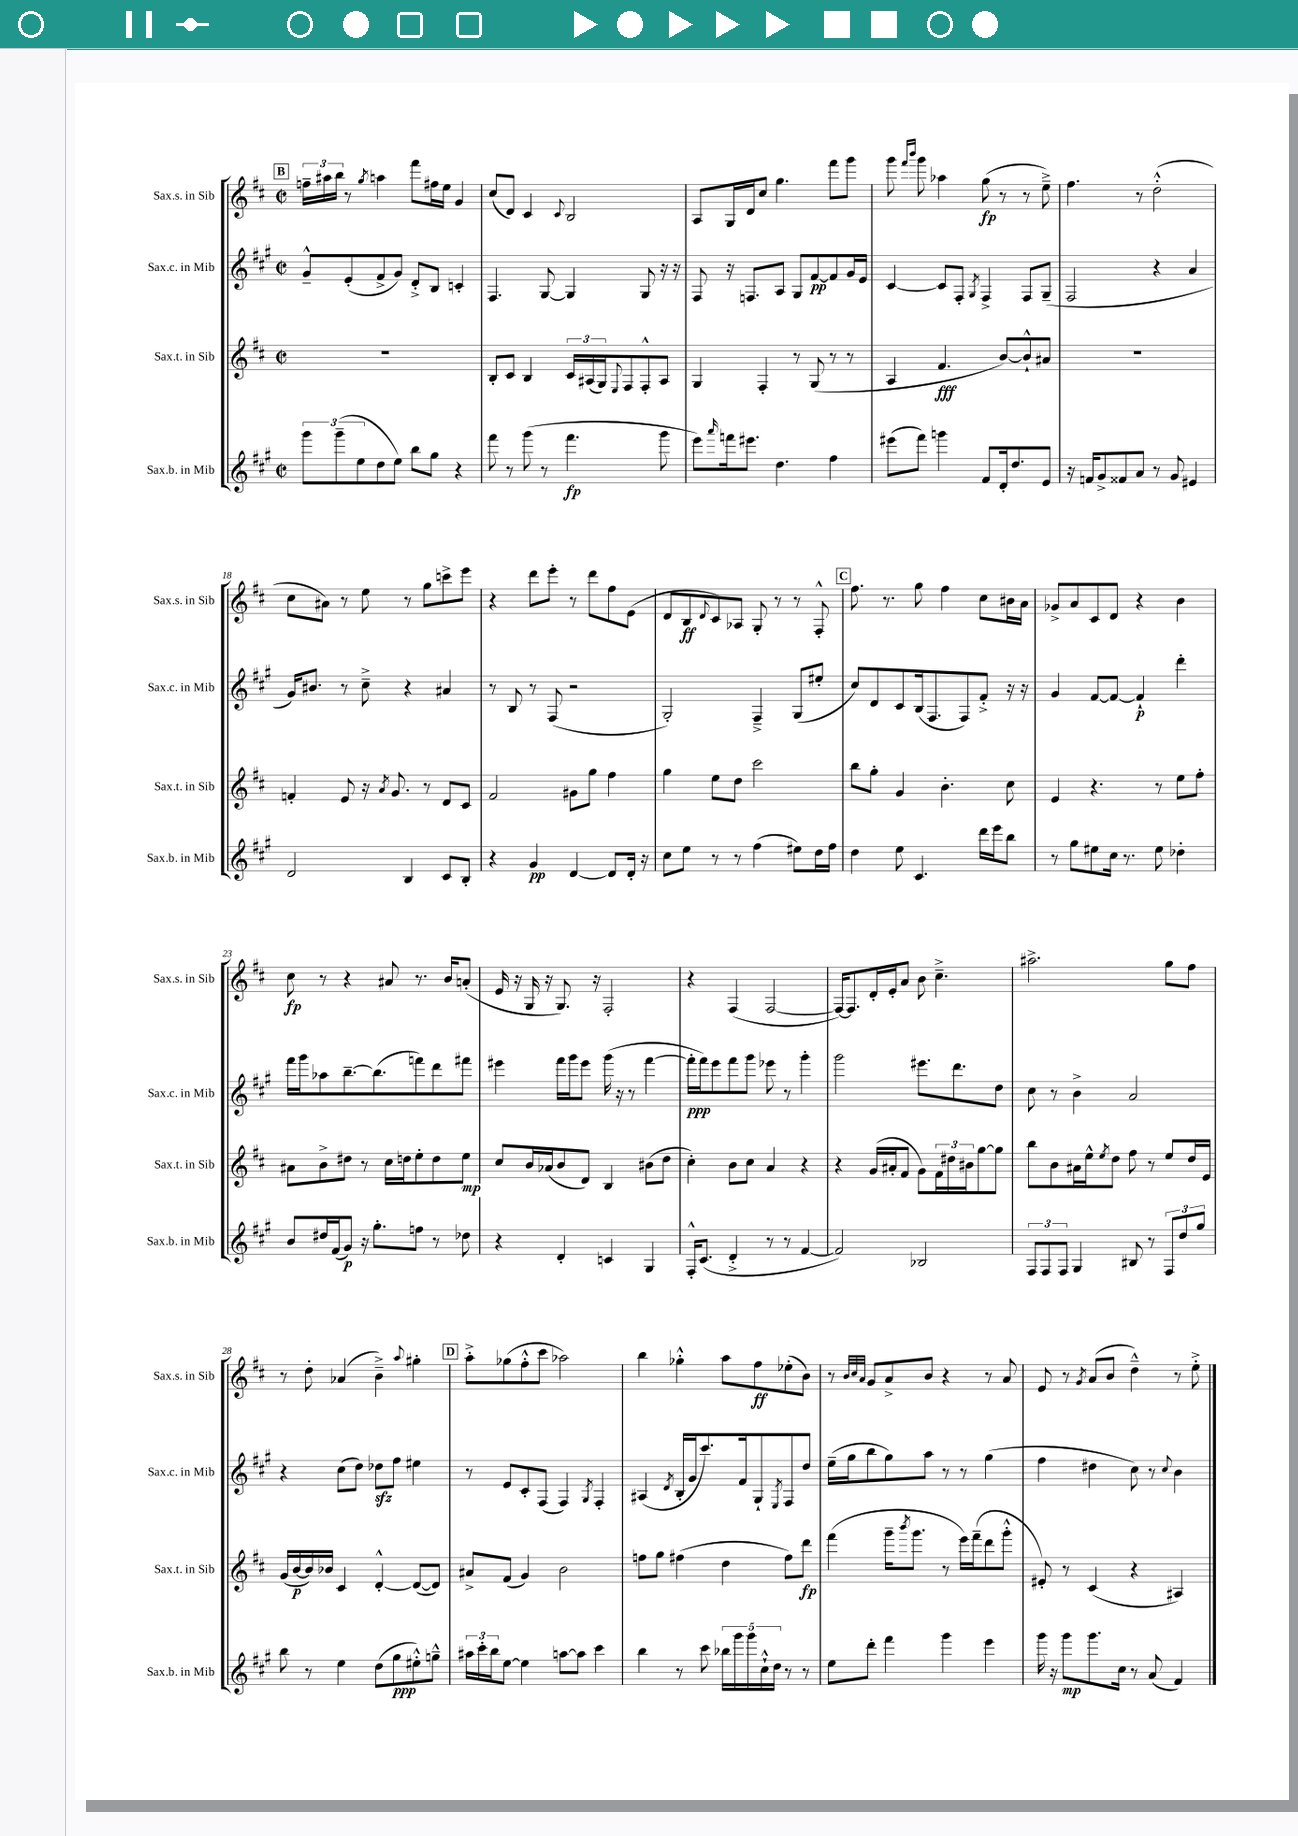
<<
\new StaffGroup <<
\new Staff = "s0" \with { instrumentName = "Sax.s. in Sib" shortInstrumentName = "Sax.s. in Sib" } {
    \clef treble \key d \major \defaultTimeSignature \time 2/2
    \mark \markup { \box "B" } \tuplet 3/2 { f''16-- ais''16 b''16 } r8 \acciaccatura { g''8 } a''4 fis'''8 fis''16 e''16 g'4 |
    cis''8( d'8) cis'4 \appoggiatura { cis'8 } b2 |
    a8 g16 d'16 cis''8 g''4. fis'''8 g'''8 |
    g'''8 \grace { fis'''16 b'''16 } g'''8 aes''4 g''8\fp( r8 r8 e''8--->) |
    fis''4. r8 d''2-.-^( |
    cis''8 ais'8) r8 e''8 r8 g''8 c'''8-> e'''8 |
    r4 d'''8 e'''8-. r8 d'''8 fis''8 e'8( |
    d'8 b8\ff \appoggiatura { d'8 } cis'8) aes8 g8-. r8 r8 fis8-.-^ |
    \mark \markup { \box "C" } fis''8. r8. g''8 fis''4 cis''8 bis'16 a'16 |
    ges'8-> a'8 cis'8 d'8 r4 b'4 |
    cis''8\fp r8 r4 ais'8 r8. b'16 a'8-.( |
    e'16 r16 g16 r16 g8.) r16 fis2-. |
    r4 fis4( fis2~ |
    fis16~) fis8. d'16-. e'16-. a'8 b'8 cis''4.---> |
    ais''2.-> g''8 fis''8 |
    r8 d''8-. aes'4( b'4--->) \appoggiatura { a''8 } gis''4-. |
    \mark \markup { \box "D" } a''8-.-> ges''8( fis''8-.-^ cis'''8 aes''2) |
    b''4 ges''4-.-^ a''8 fis''8\ff ees''8-.( b'8) |
    r8 \grace { b'32 cis''32 a'32 } g'8 a'8-> b'8 r4 r8 a'8 |
    e'8 r8 \acciaccatura { g'8 } a'8( b'8 d''4---^) r8 e''8-.-> \bar "|." |
}
\new Staff = "s1" \with { instrumentName = "Sax.c. in Mib" shortInstrumentName = "Sax.c. in Mib" } {
    \clef treble \key a \major \defaultTimeSignature \time 2/2
    \mark \markup { \box "B" } gis'8---^ e'8-.( fis'8-> gis'8) d'8-.-> b8 c'4-. |
    fis4. gis8~ gis4 gis8 r16 r16 |
    fis8 r16 f8. a8 gis8 fis'8~\pp fis'8 gis'16 e'16 |
    cis'4~ cis'8 fis8-. \acciaccatura { gis8 } fis4-> fis8 gis8--( |
    fis2 r4 a'4 |
    gis'16) bis'8. r8 cis''8---> r4 ais'4 |
    r8 b8 r8 fis8( r2 |
    gis2-.) fis4---> gis8( eis''8-. |
    \mark \markup { \box "C" } cis''8) d'8 cis'8 b16( fis8. fis8) fis'8-.-> r16 r16 |
    gis'4 fis'8~ fis'8~ fis'4-!\p d'''4-. |
    fis'''16 gis'''16 aes''8 b''8.~-- b''8.( f'''8) d'''8 fis'''8 |
    eis'''4 fis'''16 gis'''16 eis'''8 gis'''16( r16 r8 fis'''4~ |
    fis'''16-.\ppp fis'''16) e'''8 fis'''8 gis'''8 ees'''8 r8 gis'''4-. |
    gis'''2 eis'''8. d'''8. d''8 |
    cis''8 r8 b'4-> a'2 |
    r4 cis''8( d''8) des''8\sfz fis''8 eis''4 |
    \mark \markup { \box "D" } r8 e'8 cis'8-. fis8( fis4) \acciaccatura { gis8 } fis4-. |
    ais4( \acciaccatura { d'8 } b16-. gis'16 cis'''8.) fis'16 gis8-! \acciaccatura { e8 } fis8 d''8 |
    e''16--( gis''16 b''8 gis''8) a''8 r8 r8 gis''4( |
    fis''4 dis''4 cis''8) r8 \appoggiatura { cis''8 } b'4 \bar "|." |
}
\new Staff = "s2" \with { instrumentName = "Sax.t. in Sib" shortInstrumentName = "Sax.t. in Sib" } {
    \clef treble \key d \major \defaultTimeSignature \time 2/2
    \mark \markup { \box "B" } R1 |
    b8-. cis'8 b4 \tuplet 3/2 { cis'16 ais16( g16) } \appoggiatura { e8 } fis8 fis8-.-^ ais8 |
    g4 fis4-. r8 g8( r8 r8 |
    a4 fis'4.\fff b'8~) b'8-!-^ ais'8 |
    R1 |
    f'4-. e'8 r16 \acciaccatura { a'8 } g'8. r8 d'8 cis'8 |
    fis'2 gis'8 g''8 fis''4 |
    g''4 e''8 d''8 cis'''2 |
    \mark \markup { \box "C" } b''8 g''8-. g'4 b'4.-. cis''8 |
    e'4 r4. r8 e''8 fis''8-. |
    ais'8 b'8-> dis''8 r8 cis''16 d''16 e''8-. d''8 e''8\mp |
    cis''8 b'16 aes'16( b'8 d'8) b4 bis'8( d''8 |
    cis''4-.) b'8 cis''8 a'4 r4 |
    r4 g'16( ais'16-. fis'8 g'8) \tuplet 3/2 { fis'16 dis''16 bis'16 } g''8~ g''8 |
    b''8 b'8 ais'16 e''16-^ \acciaccatura { e''8 } d''8 fis''8 r8 e''8 d''16 e'16 |
    g'16( b'16~\p b'16) bes'16 cis'4 d'4~-.-^ d'8~( d'8) |
    \mark \markup { \box "D" } ais'8-> fis'8( g'4) b'2 |
    f''8 g''8 fis''4( d''4 fis''8) d'''8\fp |
    fis'''4( g'''16-- \acciaccatura { b'''8 } g'''8. r8 e'''16) fis'''16--( d'''8 g'''8-.-^ |
    eis'8-.) r8 cis'4( r4 ais4) \bar "|." |
}
\new Staff = "s3" \with { instrumentName = "Sax.b. in Mib" shortInstrumentName = "Sax.b. in Mib" } {
    \clef treble \key a \major \defaultTimeSignature \time 2/2
    \mark \markup { \box "B" } \tuplet 3/2 { gis'''8 gis'''8--( e''8 } d''8 e''8) b''8 gis''8 r4 |
    fis'''8 r8 gis'''8( r8 fis'''4.\fp gis'''8 |
    e'''8) \grace { a'''16 } f'''16 eis'''8. d''4. fis''4 |
    eis'''8( fis'''8) g'''4 fis'8 d'16-. d''8. e'8 |
    r16 f'16 gis'8-> fisis'8 a'8 r8 gis'8 eis'4 |
    d'2 b4 cis'8 b8-. |
    r4 gis'4\pp d'4~ d'8 d'16-. r16 |
    cis''8 e''8 r8 r8 fis''4( eis''8) d''16 fis''16 |
    \mark \markup { \box "C" } d''4 e''8 cis'4. d'''16 e'''16 b''8 |
    r8 gis''8 eis''8 cis''16 r8. eis''8 des''4-. |
    b'8 dis''16 fis'16( gis'8\p) r16 gis''8.-. f''8 r8 des''8 |
    r4 d'4-. c'4 gis4 |
    fis16-.-^ cis'8.( d'4-.-> r8 r8 fis'4~ |
    fis'2) bes2 |
    \tuplet 3/2 { fis8 fis8 fis8 } gis4 bis8 r8 \tuplet 3/2 { fis8 d''8 gis''8 } |
    b''8 r8 e''4 d''8( gis''8\ppp eis''8-.-^) g''8---^ |
    \mark \markup { \box "D" } \tuplet 3/2 { ais''16 cis'''16-. b''16 } e''8~ e''4 a''8~ a''8 cis'''4 |
    b''4 r8 cis'''8 \tuplet 5/4 { bes''16 gis'''16 gis'''16 cis''16-!-^ d''16 } r8 r8 |
    e''8 d'''8-. fis'''4 gis'''4 e'''4 |
    gis'''16 r16 gis'''8\mp gis'''8. cis''16 r8 a'8( fis'4) \bar "|." |
}
>>
>>
\layout { \context { \Score currentBarNumber = #13 } }
